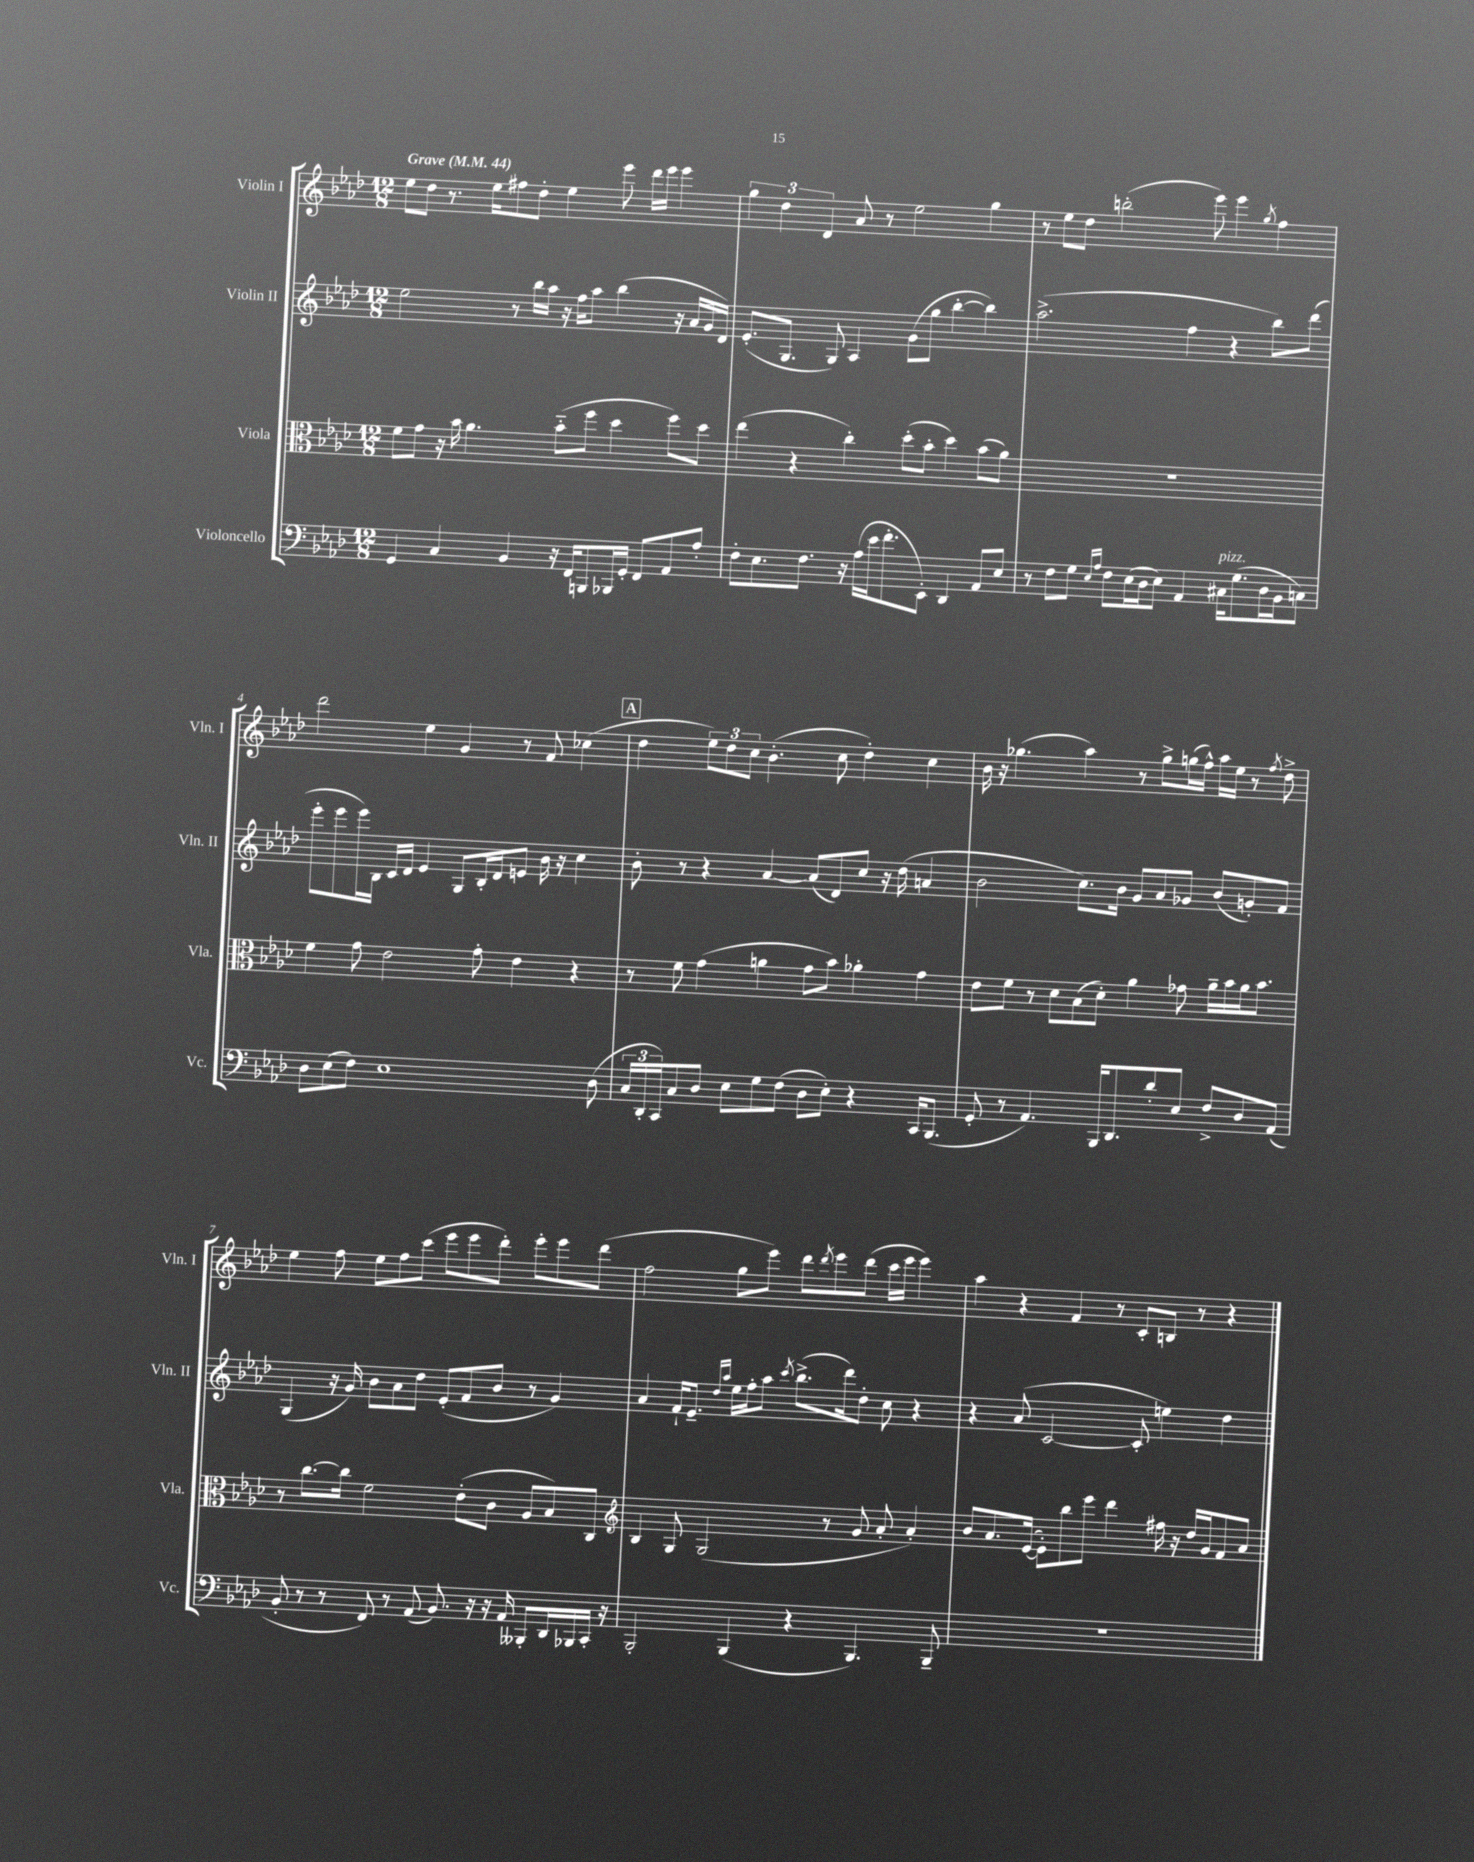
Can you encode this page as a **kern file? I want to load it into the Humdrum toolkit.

**kern	**kern	**kern	**kern
*part4	*part3	*part2	*part1
*staff4	*staff3	*staff2	*staff1
*I"Violoncello	*I"Viola	*I"Violin II	*I"Violin I
*I'Vc.	*I'Vla.	*I'Vln. II	*I'Vln. I
*clefF4	*clefC3	*clefG2	*clefG2
*k[b-e-a-d-]	*k[b-e-a-d-]	*k[b-e-a-d-]	*k[b-e-a-d-]
*M12/8	*M12/8	*M12/8	*M12/8
*MM44	*MM44	*MM44	*MM44
=1	=1	=1	=1
!	!	!	!LO:TX:a:B:t=Grave
4GG/	8f\L	2ee-\	8ee-\L
.	8g\J	.	8dd-\J
4C/	16r	.	8.r
.	16b-\	.	.
.	4.a-\	.	.
.	.	.	16ee-\KL
4BB-/	.	8r	8ff#X\
.	.	16bb-\LL	8dd-'\J
.	.	16aa-\JJ	.
16r	(8b-\L	16r	4ee-\
16FF/KL	.	16ff\KL	.
8BBBn/	8ff\J	8aa-\J	.
16BBB-X/L	4dd-\	(4bb-\	8eee-\
16GG'/JJ	.	.	.
8FF/L	.	.	16ddd-\LL
.	.	.	16eee-\JJ
8AA-/	8ff\L)	16r	4eee-\
.	.	16a-/LL	.
8A-'/J	8dd-\J	16g/	.
.	.	16d-/JJ)	.
=2	=2	=2	=2
8F'\L	(4ee-\	(8.e-'/L	6gg\
8.E-\	.	.	.
.	.	.	6dd-\
.	.	8.G/J	.
.	4r	.	.
8.F\J	.	.	.
.	.	.	6d-/
.	.	8G/)	.
16r	4cc'\)	4A-/	8a-/
(16A-\LL	.	.	.
16e-\J	.	.	8r
8.f'\	.	.	.
.	(8dd-'\L	(8g\L	2ee-\
8EE-'\J)	8b-'\J	8gg\J	.
4DD-/	4dd-\)	[4bb-'\	.
8AA-/L	(8b-\L	4bb-\])	4gg\
8E-/J	8a-\J)	.	.
=3	=3	=3	=3
8r	1.r	(2.aa-^\	8r
8F\L	.	.	8ee-\L
8G\J	.	.	8dd-\J
16qqE-/LL	.	.	.
16qqA-/JJ	.	.	.
8F\L	.	.	(2bbn'\
(16E-\L	.	.	.
16D-\J	.	.	.
8E-\J)	.	.	.
4AA-/	.	4ff\	.
.	.	.	8eee-\)
!LO:TX:a:i:t=pizz.	!	!	!
16C#X\KL	.	4r	4eee-\
(8.G\	.	.	.
.	.	.	8qgg/
16D-\L	.	8bb-\L)	4ff\
16BB-\J	.	.	.
8Cn\J)	.	(8ddd-\J	.
!!LO:LB:g=z
=4	=4	=4	=4
8D-\L	4f\	8eee-'\L	2ddd-\
(8E-\	.	8eee-\	.
8F\J)	8g\	16eee-\L)	.
.	.	16B-\JJ	.
1E-	2e-\	16c/LL	.
.	.	16d-/JJ	.
.	.	4e-/	4ee-\
.	.	8G/L	4g/
.	8g'\	16B-'/L	.
.	.	16d-/J	.
.	4e-\	8en/J	8r
.	.	16b-\	8f/
.	.	16r	.
.	4r	4cc\	(4cc-X\
(8D-\	.	.	.
!!LO:REH:place=s1:t=A
=5	=5	=5	=5
24C/LL	8r	8b-'\	4dd-\
24DD-'/	.	.	.
24CC/J)	.	.	.
8C/	8f\	8r	.
8D-/J	(4g\	4r	12ee-\L)
.	.	.	12dd-\
8E-\L	.	.	.
.	.	.	12cc\J
8G\	4an\	[4a-/	(4.b-'\
(8F\J	.	.	.
8D-\L	8g\L	(8a-/L]	.
8E-'\J)	8b-\J)	8d-/)	8cc\
4r	4a-X'\	8cc/J	4dd-'\)
.	.	16r	.
.	.	(16dd-\	.
16CC/KL	4g\	4an/	4cc\
(8.BBB-/J	.	.	.
=6	=6	=6	=6
8GG'/	8e-\L	2b-\	16b-\
.	.	.	16r
8r	8f\J	.	(4.gg-X\
4.AA-/)	8r	.	.
.	8d-\L	.	.
.	(8B-\	8.cc\L)	4aa-\)
16BBB-/KL	8d-'\J)	.	.
8.DD-/	.	16b-\Jk	.
.	4a-\	8g/L	8r
8d-'/	.	8a-/	8gg-^\L
8E-/J	8g-X\	8g-X/J	(16ggn\L
.	.	.	16ff^^\JJ)
8F^/L	16a-~\LL	(8b-/L	16aa-\LL
.	16b-\	.	16ee-\JJ
8D-/	16a-\J	8gn'/)	8r
.	8.b-\J	.	.
.	.	.	8qff/
(8AA-/J	.	8f/J	8dd-^\
!!LO:LB:g=z
=7	=7	=7	=7
8BB-'/	8r	(4G/	4ee-\
8r	[8.cc\L	.	.
8r	.	16r	8ff\
.	16cc\Jk]	16g/)	.
8FF/)	2f\	8b-\L	8ee-\L
8r	.	8a-\	8ff\
(8AA-/	.	8dd-\J	(8ccc\J
8.BB-/)	.	(8e-'/L	8eee-\L
.	(8e-'\L	8f/	8eee-\
16r	.	.	.
16r	8c\J	8b-/J	8ddd-'\J)
16AA-/	.	.	.
8BBB--X'/L	8A-/L	8r	8eee-'\L
16DD-/L	8B-/)	4g/)	8eee-\
16BBB-X/	.	.	.
16CC'/JJ	8C/J	.	(8ddd-\J
16r	.	.	.
=8	=8	=8	=8
*	*clefG2	*	*
2BBB-'/	4B-/	4a-/	2ff\
.	8G/	16f`/KL	.
.	.	8.e-~/J	.
.	(2G/	.	.
.	.	16qqdd-/LL	.
.	.	16qqaa-/JJ	.
(4BBB-/	.	16ee-\LL	8gg\L
.	.	16ff'\J	.
.	.	8aa-\J	8eee-\J)
.	.	8qccc/	.
4r	.	(8.bb-^\L	8ddd-\L
.	.	.	8qddd-/
.	8r	.	8eee-\
.	.	16ddd-\k)	.
4.BBB-/)	8g/	8dd-'\J	(8ddd-\J
.	8a-'/	8cc\	16ccc\LL
.	.	.	16eee-\JJ
.	4a-'/)	4r	4eee-\)
8BBB-~/	.	.	.
=9	=9	=9	=9
1.r	8b-/L	4r	4aa-\
.	8.a-/	.	.
.	.	(8a-/	4r
.	([16e-/Jk	.	.
.	8e-'\L])	[2c/	.
.	8bb-\	.	4f/
.	8eee-\J	.	.
.	4ddd-\	.	8r
.	.	8c'/]	8c'/L
.	16ff#X\	4een\)	8Bn/J
.	16r	.	.
.	16dd-/LL	.	8r
.	16g/J	.	.
.	8f/	4dd-\	4r
.	8a-/J	.	.
==	==	==	==
*-	*-	*-	*-
